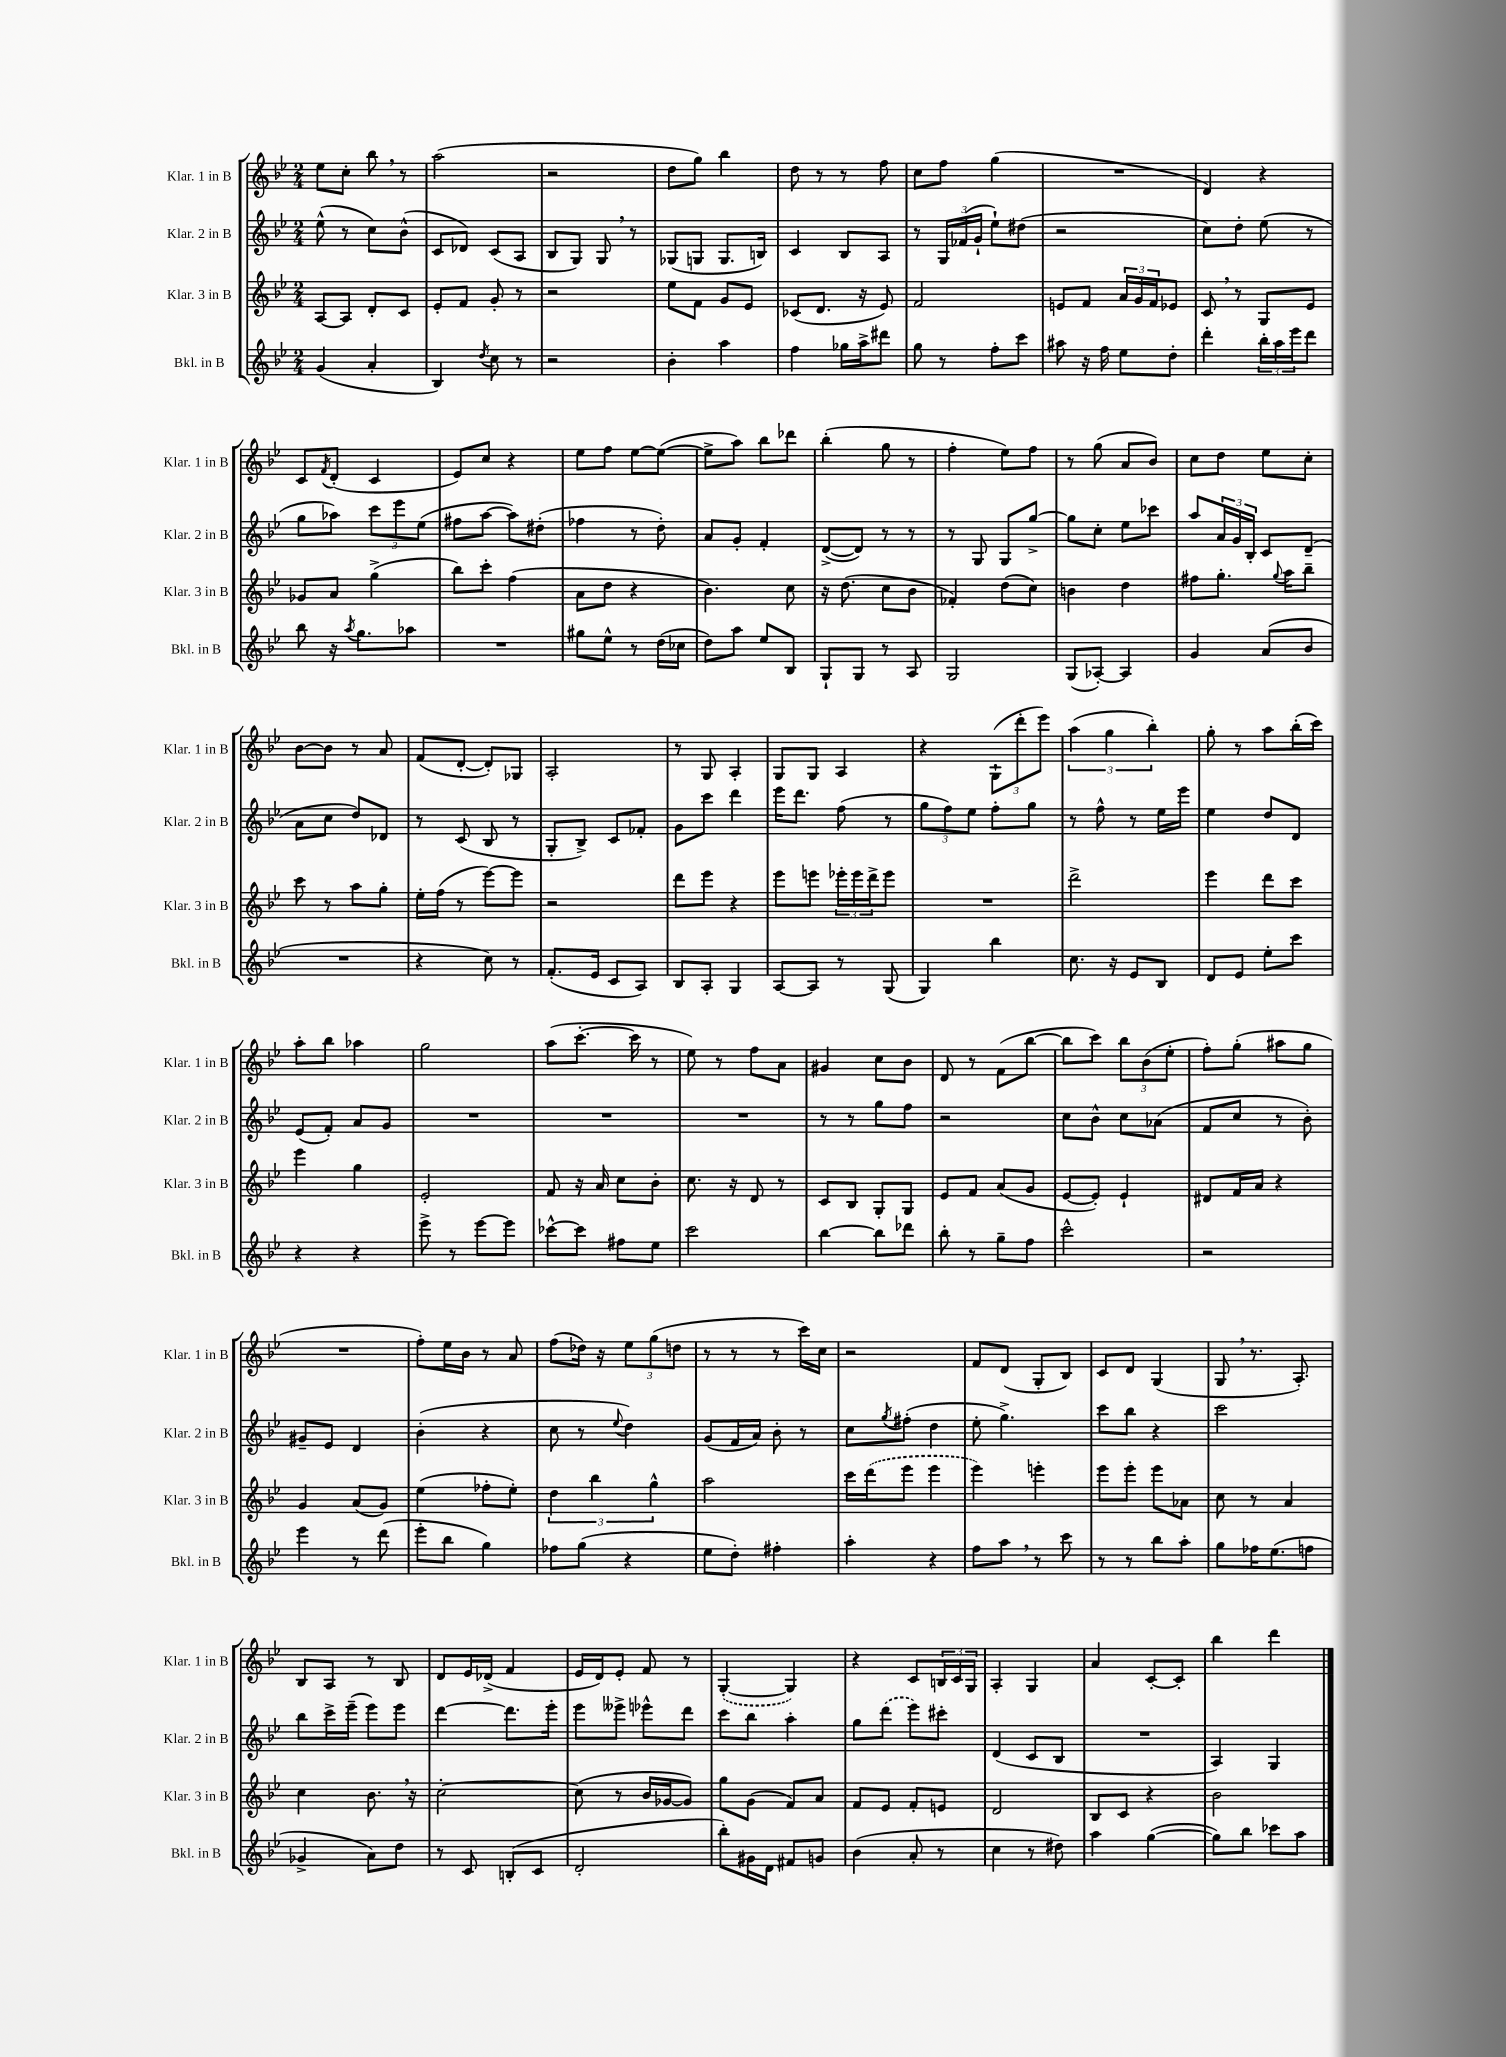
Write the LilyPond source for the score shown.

<<
\new StaffGroup <<
\new Staff = "s0" \with { instrumentName = "Klar. 1 in B" shortInstrumentName = "Klar. 1 in B" } {
    \clef treble \key bes \major \numericTimeSignature \time 2/4
    ees''8 c''8-. bes''8 \breathe r8 |
    a''2( |
    r2 |
    d''8 g''8) bes''4 |
    d''8 r8 r8 f''8 |
    c''8 f''8 g''4( |
    R2 |
    d'4) r4 |
    c'8 \acciaccatura { f'8 } d'8-.( c'4 |
    ees'8) c''8 r4 |
    ees''8 f''8 ees''8~ ees''8~( |
    ees''8-> a''8) bes''8 des'''8 |
    bes''4-.( g''8 r8 |
    f''4-. ees''8) f''8 |
    r8 g''8( a'8 bes'8) |
    c''8 d''8 ees''8 c''8-. |
    bes'8~ bes'8 r8 a'8 |
    f'8( d'8~-. d'8-.) ges8 |
    a2-. |
    r8 g8 a4-. |
    g8 g8 a4 |
    r4 \tuplet 3/2 { g8-!( d'''8-. ees'''8) } |
    \tuplet 3/2 { a''4( g''4 bes''4-.) } |
    g''8-. r8 a''8 bes''16-.( c'''16) |
    a''8-. bes''8 aes''4 |
    g''2 |
    a''8( c'''8.~-. c'''16 r8 |
    ees''8) r8 f''8 a'8 |
    gis'4 c''8 bes'8 |
    d'8 r8 f'8( bes''8~ |
    bes''8 c'''8) \tuplet 3/2 { bes''8 bes'8( ees''8-. } |
    f''8-.) g''8-.( ais''8 g''8 |
    R2 |
    f''8-.) ees''16 bes'16 r8 a'8 |
    f''8( des''16) r16 \tuplet 3/2 { ees''8 g''8( d''8 } |
    r8 r8 r8 c'''16) c''16 |
    r2 |
    f'8 d'8( g8-. bes8) |
    c'8 d'8 g4( |
    g8 \breathe r8. a8.-.) |
    bes8 a8 r8 bes8 |
    d'8 ees'16 des'16->( f'4 |
    ees'16 d'16) ees'8-. f'8 r8 |
    \once \slurDashed g4~-.( g4) |
    r4 c'8 \tuplet 3/2 { b16 c'16 g16 } |
    a4-. g4 |
    a'4 c'8~-. c'8-. |
    bes''4 d'''4 \bar "|." |
}
\new Staff = "s1" \with { instrumentName = "Klar. 2 in B" shortInstrumentName = "Klar. 2 in B" } {
    \clef treble \key bes \major \numericTimeSignature \time 2/4
    ees''8-^( r8 c''8) bes'8-^( |
    c'8 des'8) c'8( a8 |
    bes8 g8) g8 \breathe r8 |
    ges8( g8 g8. b16) |
    c'4 bes8 a8 |
    r8 \tuplet 3/2 { g16 fes'16( g'16-! } ees''8-!) dis''8( |
    r2 |
    c''8) d''8-. ees''8( r8 |
    g''8 aes''8) \tuplet 3/2 { c'''8 ees'''8 ees''8( } |
    fis''8 a''8~ a''8) dis''8-.( |
    fes''4 r8 d''8-.) |
    a'8 g'8-. f'4-. |
    d'8~->( d'8) r8 r8 |
    r8 g8 g8 g''8~-> |
    g''8 c''8-. ees''8 ces'''8 |
    a''8 \tuplet 3/2 { a'16 g'16 bes16-. } c'8 d'8--( |
    a'8 c''8 d''8) des'8 |
    r8 c'8( bes8 r8 |
    g8-. bes8->) c'8 fes'8-. |
    g'8 c'''8 d'''4 |
    ees'''16 d'''8. f''8( r8 |
    \tuplet 3/2 { g''8 f''8) ees''8 } f''8-. g''8 |
    r8 f''8-^ r8 ees''16 ees'''16 |
    ees''4 d''8 d'8 |
    ees'8( f'8-.) a'8 g'8 |
    R2 |
    R2 |
    R2 |
    r8 r8 g''8 f''8 |
    r2 |
    c''8 bes'8-^ c''8 aes'8( |
    f'8 c''8 r8 bes'8-.) |
    gis'8-- ees'8 d'4 |
    bes'4-.( r4 |
    c''8 r8 \appoggiatura { ees''8 } d''4) |
    g'8( f'16 a'16) bes'8-. r8 |
    c''8 \acciaccatura { g''8 } fis''8-.( d''4 |
    ees''8-. g''4.->) |
    c'''8 bes''8 r4 |
    c'''2 |
    bes''8 c'''16-> ees'''16--( ees'''8) ees'''8 |
    d'''4~ d'''8. ees'''16-. |
    ees'''8 eeses'''8-> ees'''8-^ d'''8 |
    c'''8 bes''8 a''4-. |
    g''8 \once \slurDashed d'''8( ees'''8) cis'''8-. |
    d'4( c'8 bes8 |
    R2 |
    a4) g4 \bar "|." |
}
\new Staff = "s2" \with { instrumentName = "Klar. 3 in B" shortInstrumentName = "Klar. 3 in B" } {
    \clef treble \key bes \major \numericTimeSignature \time 2/4
    a8~ a8 d'8-. c'8 |
    ees'8-. f'8 g'8-. r8 |
    r2 |
    ees''8 f'8 g'8 ees'8 |
    ces'8( d'8. r16 ees'8) |
    f'2 |
    e'8 f'8 \tuplet 3/2 { a'16 g'16 f'16 } ees'8 |
    c'8 \breathe r8 g8 ees'8 |
    ges'8 a'8 g''4->( |
    bes''8) c'''8-. f''4( |
    a'8 d''8 r4 |
    bes'4.) c''8 |
    r16 d''8.( c''8 bes'8 |
    fes'4-.) d''8( c''8) |
    b'4 d''4 |
    fis''8 g''8.-. \appoggiatura { g''8 } a''16 bes''8-- |
    c'''8 r8 a''8 g''8-. |
    ees''16-. f''16( r8 ees'''8~) ees'''8 |
    r2 |
    d'''8 ees'''8 r4 |
    ees'''8 e'''8 \tuplet 3/2 { ees'''16-. ees'''16 d'''16-> } ees'''8 |
    R2 |
    d'''2-> |
    ees'''4 d'''8 c'''8 |
    ees'''4 g''4 |
    ees'2-. |
    f'8 r16 a'16 c''8 bes'8-. |
    c''8. r16 d'8 r8 |
    c'8 bes8 g8-. g8 |
    ees'8 f'8 a'8( g'8 |
    ees'8~ ees'8-.) ees'4-! |
    dis'8 f'16 a'16 r4 |
    g'4 a'8( g'8) |
    ees''4( fes''8-. ees''8-.) |
    \tuplet 3/2 { d''4 bes''4 g''4-^ } |
    a''2 |
    c'''16 \once \slurDashed d'''16( ees'''8 ees'''4 |
    ees'''4) e'''4-. |
    ees'''8 ees'''8-. ees'''8 aes'8 |
    c''8 r8 a'4 |
    c''4 bes'8. \breathe r16 |
    c''2~-. |
    c''8( r8 bes'16 ges'16~ ges'8) |
    g''8 g'8( f'8) a'8 |
    f'8 ees'8 f'8-. e'8 |
    d'2 |
    bes8 c'8 r4 |
    bes'2 \bar "|." |
}
\new Staff = "s3" \with { instrumentName = "Bkl. in B" shortInstrumentName = "Bkl. in B" } {
    \clef treble \key bes \major \numericTimeSignature \time 2/4
    g'4( a'4-. |
    bes4) \acciaccatura { d''8 } c''8 r8 |
    r2 |
    bes'4-. a''4 |
    f''4 ges''16 a''16-> dis'''8 |
    g''8 r8 f''8-. c'''8 |
    ais''8 r16 f''16 ees''8 d''8-. |
    d'''4-. \tuplet 3/2 { bes''16-. a''16 ees'''16 } d'''8 |
    bes''8 r16 \acciaccatura { a''8 } g''8. aes''8 |
    R2 |
    gis''8 ees''8-^ r8 d''16( ces''16 |
    d''8) a''8 ees''8 bes8 |
    g8-! g8 r8 a8 |
    g2 |
    g8( aes8~-.) aes4 |
    g'4 a'8( bes'8 |
    R2 |
    r4 c''8) r8 |
    f'8.-.( ees'16 c'8 a8) |
    bes8 a8-. g4 |
    a8~ a8 r8 g8( |
    g4) bes''4 |
    c''8. r16 ees'8 bes8 |
    d'8 ees'8 ees''8-. c'''8 |
    r4 r4 |
    ees'''8-> r8 ees'''8~ ees'''8 |
    ces'''8~-^ ces'''8 fis''8 ees''8 |
    c'''2 |
    bes''4~ bes''8 des'''8 |
    bes''8-. r8 g''8-- f''8 |
    c'''2-^ |
    r2 |
    ees'''4 r8 d'''8( |
    ees'''8-. bes''8 g''4) |
    fes''8 g''8( r4 |
    ees''8 d''8-.) fis''4-. |
    a''4-. r4 |
    f''8 a''8 \breathe r8 c'''8 |
    r8 r8 bes''8 a''8-. |
    g''8 fes''16 ees''8.( f''8 |
    ges'4-> a'8) d''8 |
    r8 c'8 b8-.( c'8 |
    d'2-. |
    bes''8-.) gis'16 d'16 fis'8 g'8 |
    bes'4( a'8-. r8 |
    c''4 r8 dis''8) |
    a''4 g''4~( |
    g''8) bes''8 ces'''8 a''8 \bar "|." |
}
>>
>>
\layout { \context { \Score \remove "Bar_number_engraver" } }
